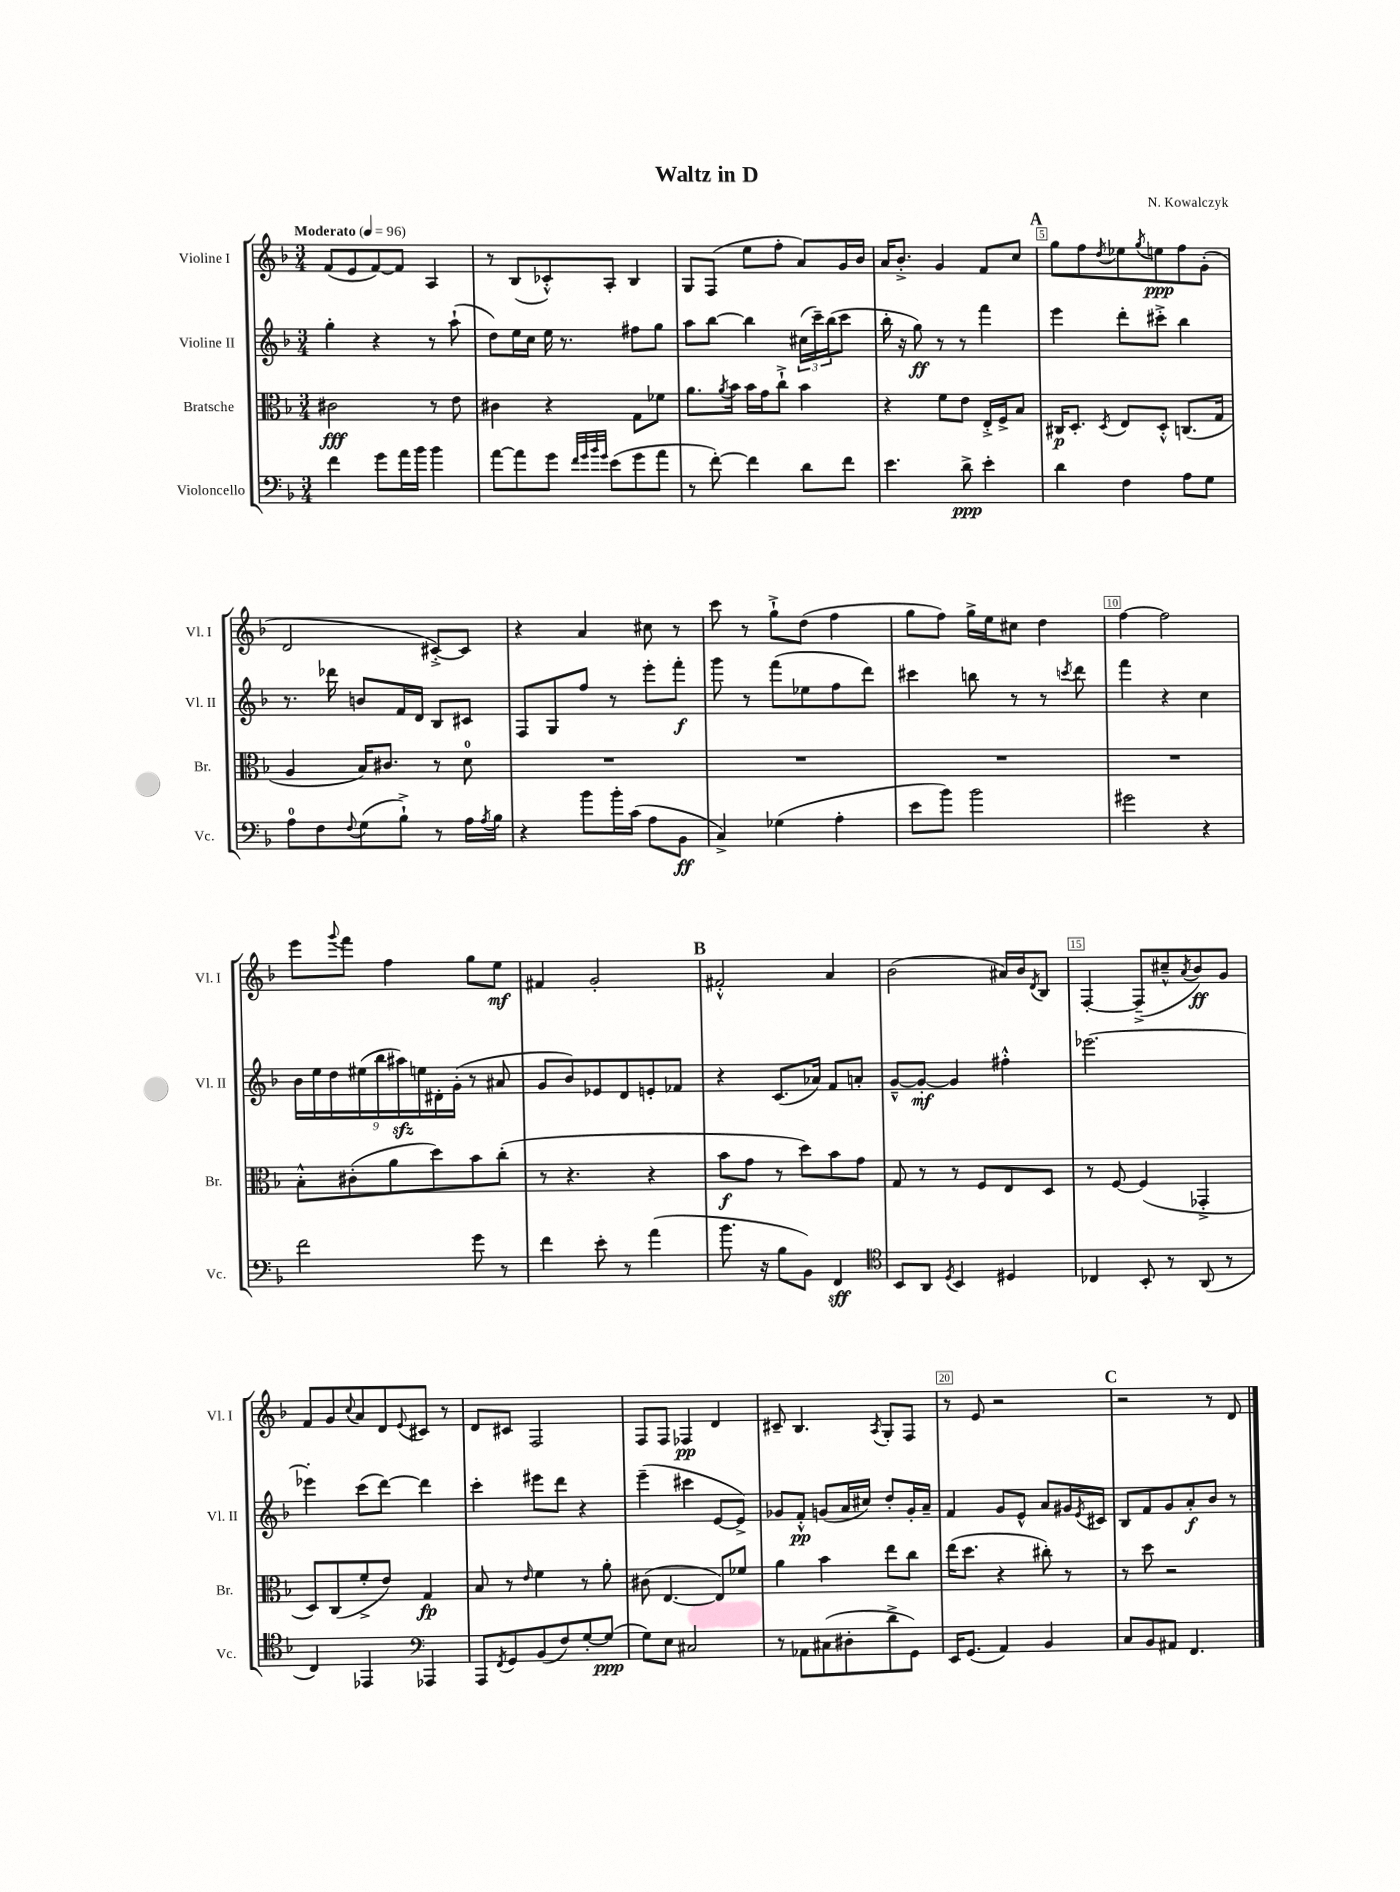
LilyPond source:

\header { title = "Waltz in D" composer = "N. Kowalczyk" }
<<
\new StaffGroup <<
\new Staff = "s0" \with { instrumentName = "Violine I" shortInstrumentName = "Vl. I" } {
    \clef treble \key f \major \numericTimeSignature \time 3/4 \tempo "Moderato" 4 = 96
    f'8( e'8 f'8~) f'8 a4 |
    r8 bes8( ces'8-.-^) a8-. bes4 |
    g8 f8( e''8 f''8-. a'8) g'16 bes'16 |
    a'16 bes'8.-.-> g'4 f'8 c''8 |
    \mark \markup { \bold "A" } g''8 f''8 \acciaccatura { d''8 } ees''8 \acciaccatura { g''8 } e''8\ppp f''8 g'8-.( |
    d'2 cis'8~-.->) cis'8 |
    r4 a'4 cis''8 r8 |
    c'''8 r8 g''8-!-> d''8( f''4 |
    g''8 f''8) g''16-> e''16 cis''8 d''4 |
    f''4~ f''2 |
    e'''8 \appoggiatura { g'''8 } f'''8 f''4 g''8 e''8\mf |
    fis'4 g'2-. |
    \mark \markup { \bold "B" } fis'2-.-^ a'4 |
    bes'2( ais'16) bes'16 \acciaccatura { d'8 } bes8 |
    f4~-. f8--->( cis''8---^ \acciaccatura { a'8 } bes'8\ff) g'8 |
    f'8 g'8 \appoggiatura { c''8 } a'8 d'8 \appoggiatura { e'8 } cis'8 r8 |
    d'8 cis'8 f2 |
    f8 f8 fes4\pp d'4 |
    cis'8-- bes4. \acciaccatura { a8 } g8-. f8 |
    r8 e'8 r2 |
    \mark \markup { \bold "C" } r2 r8 d'8 \bar "|." |
}
\new Staff = "s1" \with { instrumentName = "Violine II" shortInstrumentName = "Vl. II" } {
    \clef treble \key f \major \numericTimeSignature \time 3/4
    g''4-. r4 r8 a''8-!( |
    d''8) e''16 c''16 e''16 r8. fis''8 g''8 |
    a''8 bes''8~ bes''4 \tuplet 3/2 { cis''16( c'''16--) bes''16( } c'''8 |
    bes''16-. r16 g''8\ff) r8 r8 f'''4 |
    \mark \markup { \bold "A" } e'''4 d'''8-. cis'''8-.-> bes''4 |
    r8. des'''16 b'8 f'16 d'16 bes8 cis'8 |
    f8 g8 f''8 r8 e'''8-. f'''8-.\f |
    g'''8 r8 f'''8( ees''8 f''8 d'''8) |
    cis'''4 b''8 r8 r8 \acciaccatura { c'''8 } d'''8 |
    f'''4 r4 c''4 |
    \tuplet 9/8 { bes'16 e''16 d''16 eis''16( bes''16 ais''16\sfz) e''16 dis'16-. g'16-.( } r8 ais'8 |
    g'8 bes'8) ees'8 d'8 e'8-. fes'8 |
    \mark \markup { \bold "B" } r4 c'8.( aes'16) f'8 a'8-. |
    g'8~---^ g'8~-.\mf g'4 fis''4-.-^ |
    ees'''2.~ |
    ees'''4-. c'''8( d'''8~) d'''4 |
    c'''4-. eis'''8 d'''8 r4 |
    e'''4--( cis'''4 e'8~ e'8->) |
    ges'8 f'8-.-^\pp g'8( a'16 cis''16) d''8-. g'16-. a'16-- |
    f'4 g'8 e'8-^ a'8 gis'16 \acciaccatura { e'8 } cis'16 |
    \mark \markup { \bold "C" } bes8 f'8 g'8 a'8-.\f bes'8 r8 \bar "|." |
}
\new Staff = "s2" \with { instrumentName = "Bratsche" shortInstrumentName = "Br." } {
    \clef alto \key f \major \numericTimeSignature \time 3/4
    cis'2\fff r8 e'8 |
    cis'4 r4 g8 fes'8 |
    a'8. \acciaccatura { a'8 } bes'16 bes'16 g'16 c''8-!-> bes'4 |
    r4 f'8 e'8 e16-.-> f16-> bes8 |
    \mark \markup { \bold "A" } cis16\p d8.-. \acciaccatura { d8 } e8 d8-.-^ c8.( g16 |
    a4 bes16) cis'8. r8 d'8-0 |
    R2. |
    R2. |
    R2. |
    R2. |
    bes8-.-^ cis'8-.( a'8 d''8) bes'8 c''8-.( |
    r8 r4. r4 |
    \mark \markup { \bold "B" } bes'8\f g'8 r8 d''8) bes'8 g'8 |
    g8 r8 r8 f8 e8 d8 |
    r8 f8~ f4( ges,4-.-> |
    d8) c8( f'8-.-> e'8) g4\fp |
    bes8 r8 \grace { e'16 } f'4 r8 a'8-. |
    cis'8( e4.~ e8) fes'8 |
    a'4 bes'4 e''8 c''8 |
    e''16( d''8. r4 cis''8-.) r8 |
    \mark \markup { \bold "C" } r8 d''8 r2 \bar "|." |
}
\new Staff = "s3" \with { instrumentName = "Violoncello" shortInstrumentName = "Vc." } {
    \clef bass \key f \major \numericTimeSignature \time 3/4
    f'4 g'8 a'16 bes'16 bes'4 |
    a'8~ a'8 g'8 \grace { f'32 g'32 bes'32 g'32 } e'8( g'8 a'8 |
    r8 f'8~-.) f'4 d'8 f'8 |
    e'4. d'8->\ppp e'4-. |
    \mark \markup { \bold "A" } d'4 f4 a8 g8 |
    a8-0 f8 \appoggiatura { f8 } g8( bes8-!->) r8 a16 \acciaccatura { a8 } bes16 |
    r4 bes'8 bes'16-. c'16( a8 bes,8\ff |
    c4->) ges4( a4-. |
    e'8 bes'8) bes'2 |
    gis'2 r4 |
    f'2 g'8 r8 |
    f'4 e'8-. r8 a'4( |
    \mark \markup { \bold "B" } bes'8. r16 bes8 bes,8) f,4\sff |
    \clef tenor bes,8 a,8 \acciaccatura { d8 } bes,4 dis4 |
    ces4 bes,8-. r8 a,8( r8 |
    c4) ees,4 \clef bass aes,,4 |
    a,,8 \acciaccatura { f,8 } g,8 bes,8( f8) g8~-. g8\ppp( |
    g8) e8 cis2 |
    r8 aes,8 cis8( dis8-. d'8-> g,8) |
    e,16 g,8.( a,4) bes,4 |
    \mark \markup { \bold "C" } c8 bes,8 ais,8 f,4. \bar "|." |
}
>>
>>
\layout { \context { \Score \override BarNumber.break-visibility = ##(#f #t #t) barNumberVisibility = #(every-nth-bar-number-visible 5) \override BarNumber.stencil = #(make-stencil-boxer 0.1 0.3 ly:text-interface::print) } }
